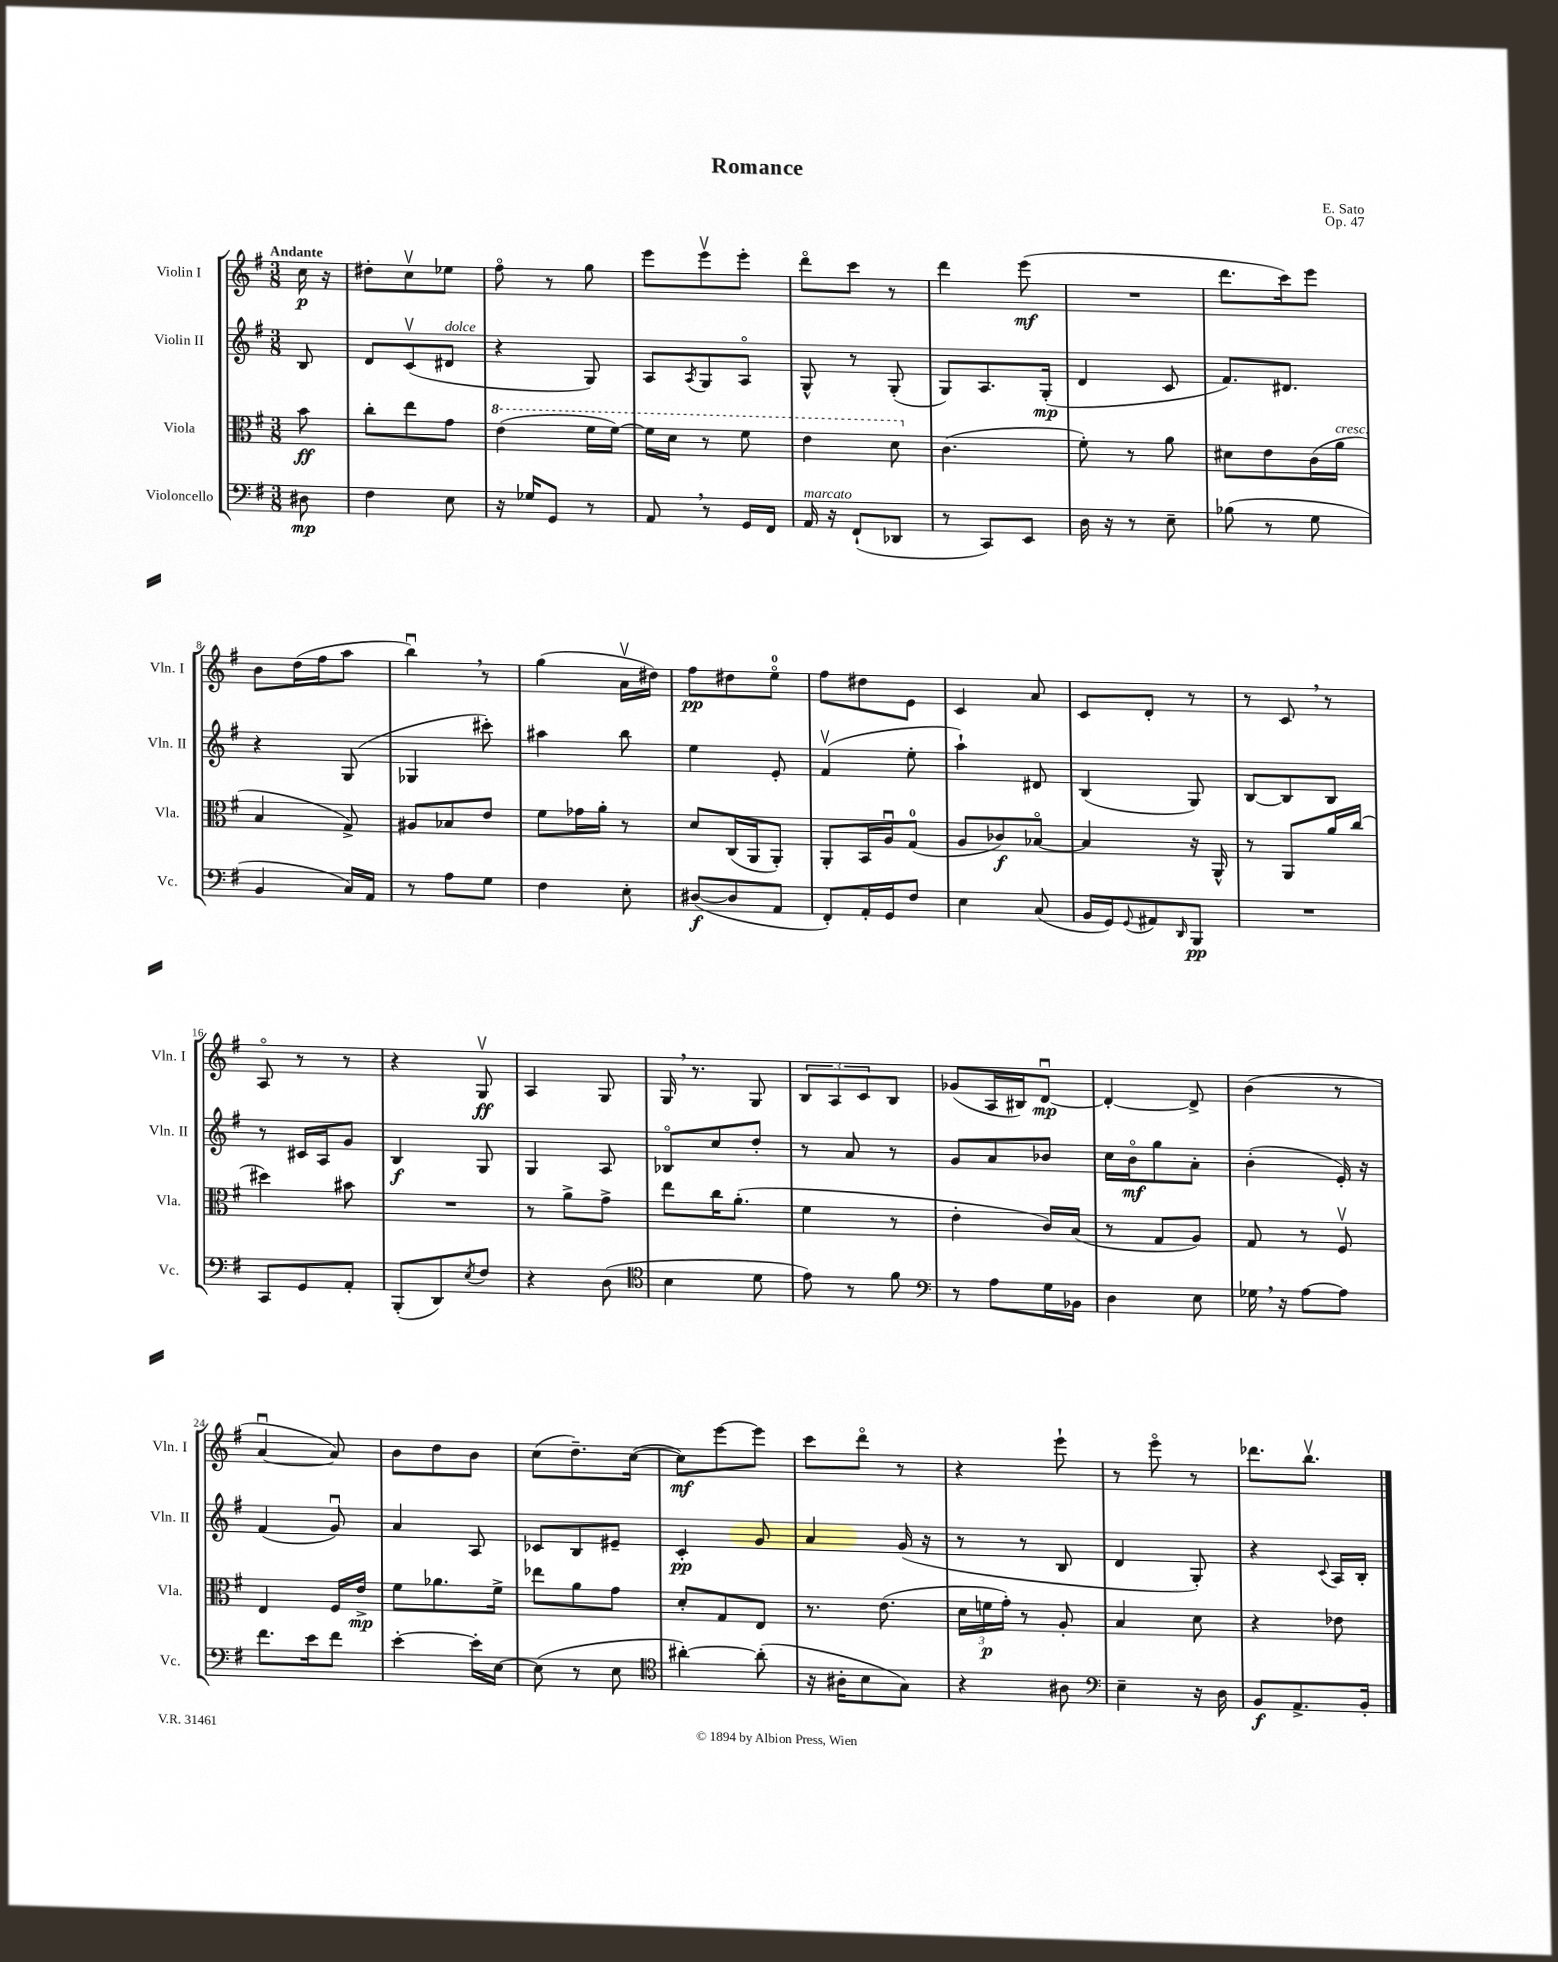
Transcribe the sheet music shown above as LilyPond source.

\header { title = "Romance" composer = "E. Sato" opus = "Op. 47" }
<<
\new StaffGroup <<
\new Staff = "s0" \with { instrumentName = "Violin I" shortInstrumentName = "Vln. I" } {
    \clef treble \key g \major \numericTimeSignature \time 3/8 \partial 8 \tempo "Andante"
    c''16\p r16 |
    dis''8-. c''8\upbow ees''8 |
    fis''8\flageolet r8 g''8 |
    e'''8 e'''8\upbow e'''8-. |
    d'''8\flageolet c'''8 r8 |
    d'''4 e'''8\mf( |
    R4. |
    d'''8. c'''16) e'''8 |
    b'8 d''16( fis''16 a''8 |
    b''4\downbow) \breathe r8 |
    g''4( a'16\upbow dis''16) |
    fis''8\pp dis''8 e''8-0\flageolet |
    fis''8 dis''8 e'8 |
    c'4 a'8 |
    c'8 d'8-. r8 |
    r8 c'8 \breathe r8 |
    a8\flageolet r8 r8 |
    r4 g8\upbow\ff |
    a4 g8 |
    g16 \breathe r8. g8 |
    \tuplet 3/2 { b8 a8 c'8 } b8 |
    ges'8( a16 bis16) d'8~\downbow\mp |
    d'4~-. d'8-> |
    b'4( r8 |
    a'4~\downbow a'8) |
    b'8 d''8 b'8 |
    c''8( d''8.--) c''16~( |
    c''8\mf) e'''8~ e'''8 |
    c'''8 d'''8\flageolet r8 |
    r4 e'''8-! |
    r8 e'''8\flageolet r8 |
    des'''8. b''8.\upbow \bar "|." |
}
\new Staff = "s1" \with { instrumentName = "Violin II" shortInstrumentName = "Vln. II" } {
    \clef treble \key g \major \numericTimeSignature \time 3/8 \partial 8
    b8 |
    d'8 c'8\upbow( dis'8^\markup { \italic "dolce" } |
    r4 g8) |
    a8 \acciaccatura { a8 } g8 a8\flageolet |
    g8-^ r8 g8-.( |
    g8) a8. g16-.\mp( |
    d'4 c'8 |
    fis'8.) dis'8. |
    r4 g8( |
    ges4 cis'''8-.) |
    ais''4 b''8 |
    e''4 e'8-. |
    fis'4\upbow( e''8-. |
    a''4-!) dis'8 |
    b4( g8) |
    b8~ b8 b8 |
    r8 cis'16 a16 g'8 |
    b4\f g8 |
    g4 a8 |
    bes8\flageolet c''8 d''8-. |
    r8 a'8 r8 |
    g'8 a'8 bes'8 |
    c''16 b'16\flageolet\mf g''8 a'8-. |
    b'4-.( e'16-.) r16 |
    fis'4( g'8\downbow) |
    a'4 a8 |
    ces'8 b8 eis'8-- |
    c'4-.\pp g'8 |
    a'4 g'16( r16 |
    r8 r8 b8 |
    d'4 g8-.) |
    r4 \appoggiatura { c'8 } a16 b16-. \bar "|." |
}
\new Staff = "s2" \with { instrumentName = "Viola" shortInstrumentName = "Vla." } {
    \clef alto \key g \major \numericTimeSignature \time 3/8 \partial 8
    b'8\ff |
    c''8-. e''8 g'8 |
    \ottava #1 e''4( fis''16 fis''16~) |
    fis''16 d''16 r8 fis''8 |
    e''4 d''8 \ottava #0 |
    c'4.( |
    fis'8-.) r8 a'8 |
    dis'8 e'8 c'16( a'16^\markup { \italic "cresc." } |
    b4 g8->) |
    ais8 bes8 e'8 |
    fis'8 ges'16 a'16-. r8 |
    d'8 c16( a,16 a,8-.) |
    a,8-. b,16 a16\downbow g8-0( |
    a8 ces'8\f) bes8~\flageolet |
    bes4 r16 a,16-^ |
    r8 a,8 a'16 c''16( |
    dis''4) bis'8 |
    R4. |
    r8 a'8-> g'8-> |
    e''8 c''16 a'8.-.( |
    fis'4 r8 |
    e'4-. c'16) b16( |
    r8 g8 a8) |
    g8 r8 fis8\upbow |
    e4 fis16 e'16->\mp |
    fis'8 aes'8. fis'16-> |
    ees''8 a'8 g'8 |
    d'8-. g8 e8 |
    r8. e'8.( |
    \tuplet 3/2 { d'16 f'16\p g'16-.) } r8 a8-. |
    b4 d'8 |
    r4 ees'8 \bar "|." |
}
\new Staff = "s3" \with { instrumentName = "Violoncello" shortInstrumentName = "Vc." } {
    \clef bass \key g \major \numericTimeSignature \time 3/8 \partial 8
    dis8\mp |
    fis4 e8 |
    r16 ges16 g,8 r8 |
    a,8 \breathe r8 g,16 fis,16 |
    a,16^\markup { \italic "marcato" } r16 fis,8-!( des,8 |
    r8 c,8) e,8 |
    d16 r16 r8 e8-- |
    bes8( r8 g8 |
    b,4 c16) a,16 |
    r8 a8 g8 |
    fis4 e8-. |
    dis8~\f( dis8 a,8 |
    fis,8-.) a,16-. g,16 fis8 |
    e4 c8( |
    b,16 g,16) \appoggiatura { g,8 } ais,8 \grace { d,16 } b,,8\pp |
    R4. |
    c,8 g,8 a,8-. |
    b,,8-.( d,8) \acciaccatura { e8 } fis8 |
    r4 d8( |
    \clef tenor b4 d'8 |
    e'8) r8 fis'8 |
    \clef bass r8 a8 g16 bes,16 |
    d4 e8 |
    ges16 \breathe r16 a8~ a8 |
    fis'8. e'16 fis'8 |
    e'4~-. e'16-. e16~ |
    e8( r8 e8 |
    \clef tenor ais'4~-.) ais'8-.( |
    r16 ais16-. b8 g8) |
    r4 ais8 |
    \clef bass e4-- r16 d16 |
    b,8\f a,8.-> b,16-. \bar "|." |
}
>>
>>
